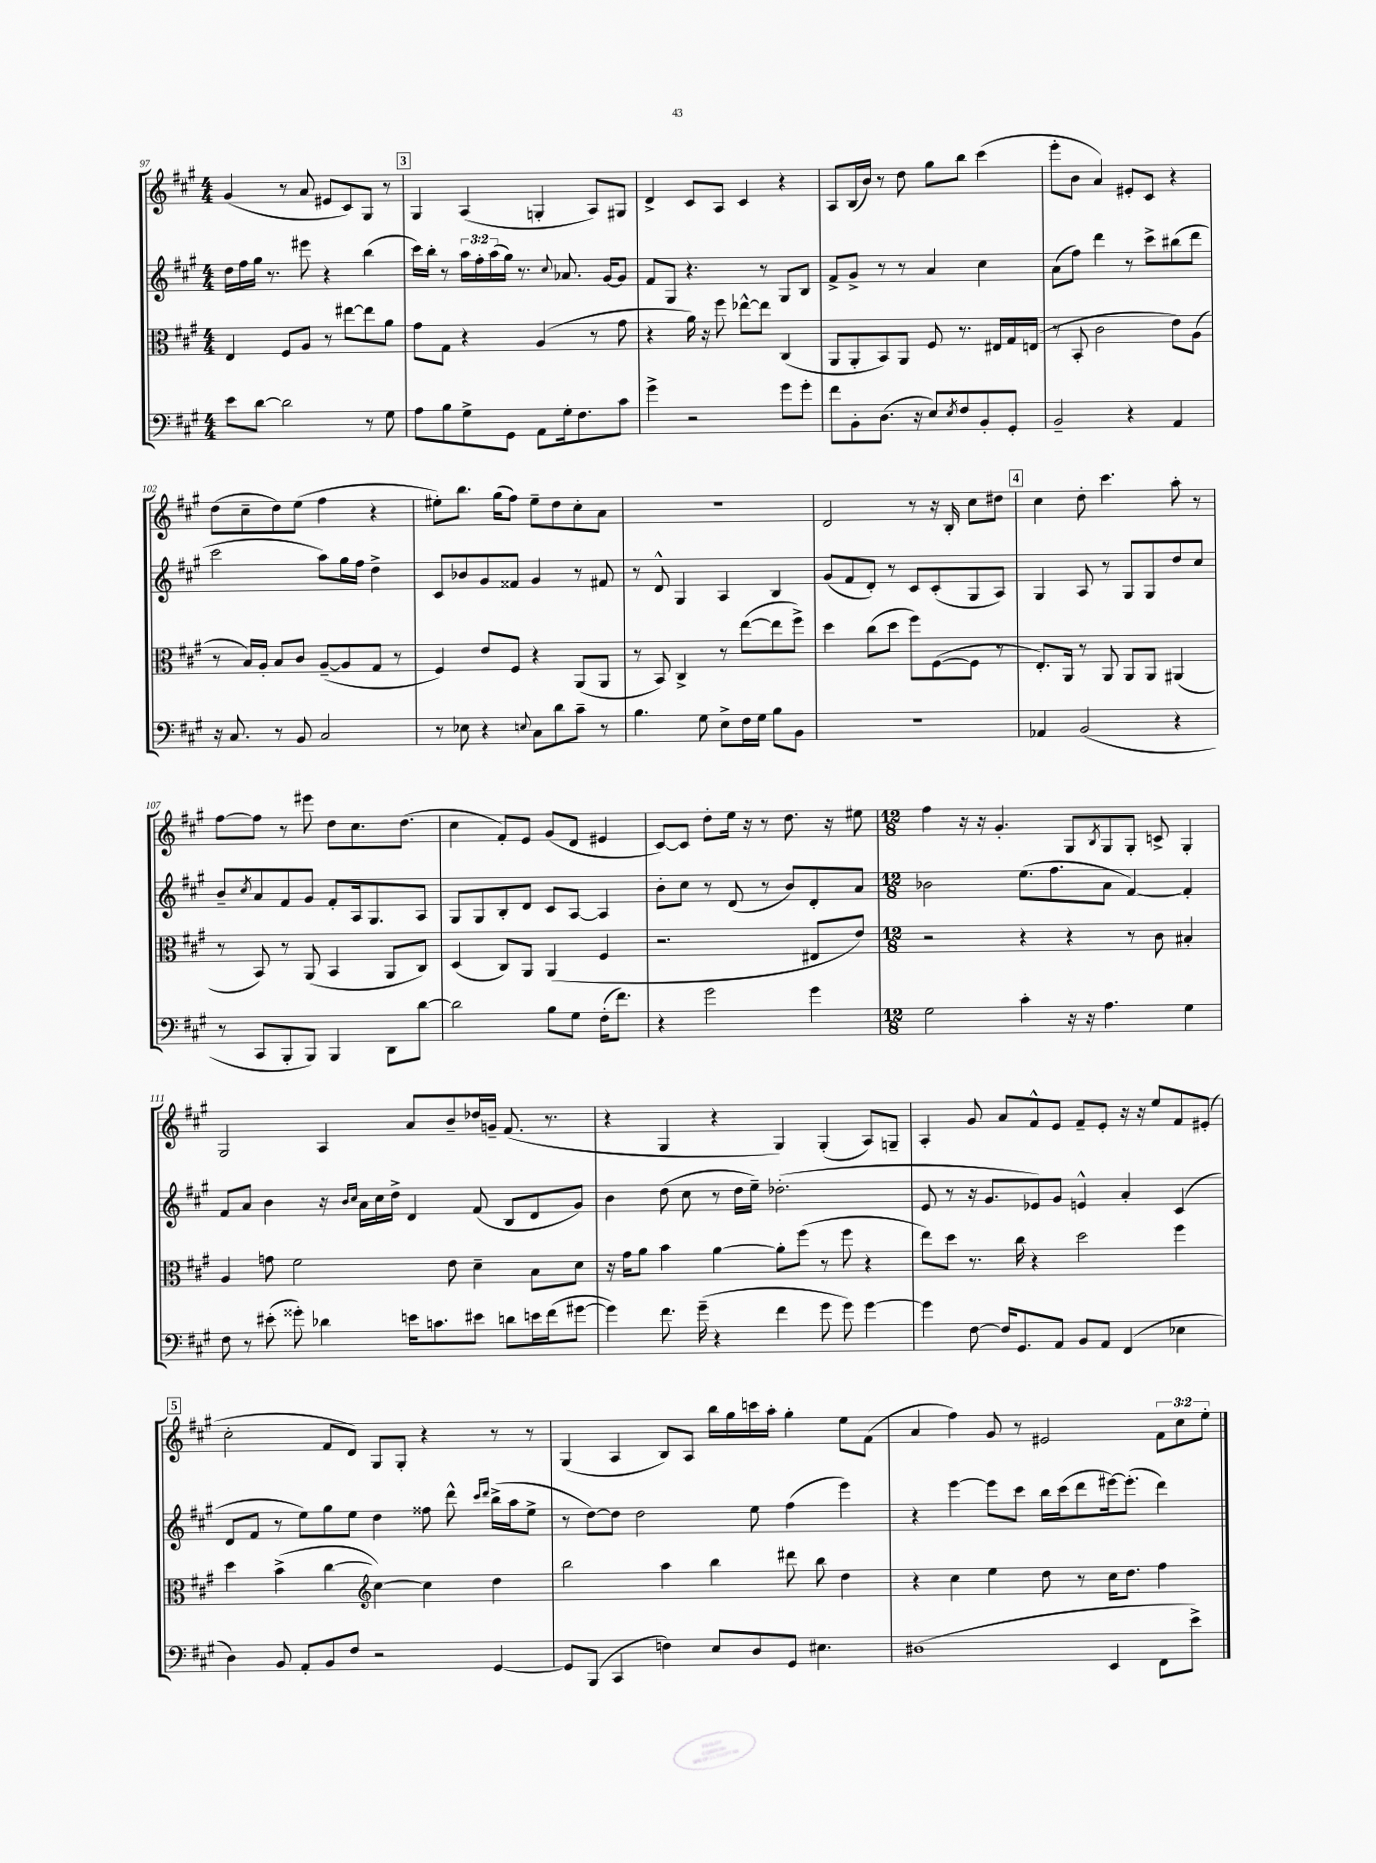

**kern	**kern	**kern	**kern
*part4	*part3	*part2	*part1
*staff4	*staff3	*staff2	*staff1
*clefF4	*clefC3	*clefG2	*clefG2
*k[f#c#g#]	*k[f#c#g#]	*k[f#c#g#]	*k[f#c#g#]
*M4/4	*M4/4	*M4/4	*M4/4
=97	=97	=97	=97
8e\L	4E/	16dd\LL	(4g#/
.	.	16ff#\	.
[8d\J	.	16gg#\JJ	.
.	.	8.r	.
2d\]	8F#/L	.	8r
.	8A/J	8eee#X\	8a/
.	8r	4r	8e#X/L
.	[8ee#X\L	.	8c#/)
8r	8ee#\]	(4bb\	8G#/J
8G#\	8a\J	.	8r
!!LO:REH:place=s1:t=3
=98	=98	=98	=98
8A\L	8g#\L	16ccc#\LL)	4G#/
.	.	16bb'\JJ	.
8B\	8G#\J	8r	.
8G#^\	4r	24aa\LL	(4A/
.	.	24ff#'\	.
.	.	(24aa\	.
8GG#\J	.	16gg#\JJ)	.
.	.	8.r	.
8AA\L	(4A/	.	4Gn'/
.	.	8qqcc#/	.
16G#'\k	.	8.a-X/	.
8.F#\	.	.	.
.	8r	.	8A/L)
.	.	[16g#/KL	.
8c#\J	8g#\	8g#/J]	8G#X/J
=99	=99	=99	=99
4g#^\	4r	8f#/L	4d^/
.	.	8G#/J	.
2r	16a\)	4.r	8c#/L
.	16r	.	.
.	8ff#\	.	8A/J
.	[8ee-X^^\L	.	4c#/
.	8ee-\J]	8r	.
8g#\L	(4C#/	8G#/L	4r
8g#'\J	.	8B/J	.
=100	=100	=100	=100
8f#\L	8AA/L	8f#^/L	8A/L
8BB'\	8AA'/	8g#^/J	(16B/L
.	.	.	16b/JJ)
(8.D\J	8BB/)	8r	8r
.	8AA/J	8r	8dd\
16r	.	.	.
8E/L)	8F#/	4a/	8gg#\L
8qE/	.	.	.
8F#/	8.r	.	8bb\J
8BB'/	.	4cc#\	(4ccc#\
.	16E#X/LL	.	.
8GG#'/J	16G#/	.	.
.	(16En/JJ	.	.
=101	=101	=101	=101
2BB~/	8r	(8a\L	8eee'\L
.	8BB'/	8ff#\J)	8b\J
.	2c#\	4ddd\	4a/)
4r	.	8r	8e#X'/L
.	.	8ccc#^\L	8c#/J
4AA/	8e\L)	(8bb#X\	4r
.	(8A\J	8ddd\J	.
!!LO:LB:g=z
=102	=102	=102	=102
16r	8r	2ccc#\	(8dd\L
8.C#/	.	.	.
.	16B/LL)	.	8cc#~\
.	16A'/JJ	.	.
8r	8B/L	.	8dd\)
8BB/	8c#/J	.	(8ee\J
2C#/	([8A~/L	8aa\L)	4ff#\
.	8A/]	16gg#\L	.
.	.	16ff#\JJ	.
.	8G#/J	4dd^\	4r
.	8r	.	.
=103	=103	=103	=103
8r	4F#/)	8c#/L	8ee#X'\L)
8E-X\	.	8b-X/	8.bb\J
4r	8e/L	8g#/	.
.	.	.	(16gg#\KL
.	8F#/J	8f##X/J	8ff#\J)
8qqEn/	.	.	.
8C#\L	4r	4g#/	8ee#~\L
8d\	.	.	8dd\
8c#~\J	(8AA/L	8r	8cc#'\
8r	8AA/J	8f#X/	8a\J
=104	=104	=104	=104
4.B\	8r	8r	1r
.	8BB/)	8d^^/	.
.	4C#^/	4G#/	.
8G#\	.	.	.
8E^\L	8r	4A/	.
16F#\L	([8ee\L	.	.
16G#\JJ	.	.	.
8B\L	8ee\]	4B/	.
8BB\J	8ff#^\J)	.	.
=105	=105	=105	=105
1r	4dd\	(8g#/L	2d/
.	.	8f#/	.
.	(8cc#\L	8d'/J)	.
.	8dd\J	8r	.
.	8ff#\L)	8c#/L	8r
.	([8F#\	(8c#'/	16r
.	.	.	16B'/
.	8F#\J]	8G#/	8cc#\L
.	8r	8A/J)	8dd#X\J
!!LO:REH:place=s1:t=4
=106	=106	=106	=106
4AA-X/	8.E'/L)	4G#/	4cc#\
.	16AA/Jk	.	.
(2BB/	8r	8A/	8dd'\
.	8AA/	8r	4.ccc#\
.	8AA/L	8G#/L	.
.	8AA/J	8G#/	.
4r	(4AA#X/	8dd/	8aa'\
.	.	8cc#/J	8r
!!LO:LB:g=z
=107	=107	=107	=107
8r	8r	8b~/L	[8ff#\L
.	.	8qcc#/	.
8CC#/L	8BB/)	8a/	8ff#\J]
8BBB'/	8r	8f#/	8r
8BBB/J)	(8AA/	8g#/J	8eee#X\
4BBB/	4BB/	8f#'/L	8dd\L
.	.	16A/k	8.cc#\
.	.	8.G#/	.
8DD\L	8AA/L	.	.
.	.	.	(8.dd\J
[8d\J	8C#/J)	8A/J	.
=108	=108	=108	=108
2d\]	(4D/	8G#/L	4cc#\
.	.	8G#/	.
.	8C#/L)	8B'/	8f#'/L)
.	8AA/J	8d/J	8e/J
8B\L	(4AA/	8c#/L	(8g#/L
8G#\J	.	[8A/J	8d/J
(16F#'\KL	4F#/	4A/]	4e#X/
8.f#\J)	.	.	.
=109	=109	=109	=109
4r	2.r	8b'\L	[8c#/L)
.	.	8cc#\J	8c#/J]
2g#\	.	8r	8dd'\L
.	.	(8d/	16ee\Jk
.	.	.	16r
.	.	8r	8r
.	.	8b/L)	8.dd\
4g#\	8E#X/L	8d'/	.
.	.	.	16r
.	8e/J)	8a/J	8ee#X\
=110	=110	=110	=110
*M12/8	*M12/8	*M12/8	*M12/8
2G#\	2r	2b-X\	4ff#\
.	.	.	16r
.	.	.	16r
.	.	.	4.g#'/
4c#'\	4r	(8.ee\L	.
.	.	8.ff#\	.
16r	4r	.	8G#/L
16r	.	.	.
.	.	.	8qB/
4.A\	.	8a\J	8G#/
.	8r	[4f#/)	8G#'/J
.	8c#\	.	8cn^/
4G#\	4B#X'/	4f#'/]	4G#'/
!!LO:LB:g=z
=111	=111	=111	=111
8F#\	4A/	8f#/L	2G#/
8r	.	8a/J	.
(8e#X'\	8gn\	4b\	.
8g##X'\)	2f#\	.	.
4d-X\	.	16r	4A/
.	.	16qqb/LL	.
.	.	16qqcc#/JJ	.
.	.	16a\LL	.
.	.	16cc#\	.
.	.	16dd^\JJ	.
16en\KL	.	4d/	8a/L
8.cn\	.	.	.
.	8e\	.	8b~/
8e#X\J	4d~\	(8f#/	16dd-X/L
.	.	.	16gn~/JJ
8dn\L	.	8B/L	(8.f#/
16en\L	8B\L	8d/	.
(16f#\J	.	.	8.r
[8g#X\J	8d\J	8g#/J)	.
=112	=112	=112	=112
4g#\])	16r	4b\	4r
.	16g#\KL	.	.
.	8a\J	.	.
8.f#\	4b\	(8dd\	4G#/
.	.	8cc#\	.
(16g#~\	.	.	.
4r	[4a\	8r	4r
.	.	16dd\LL	.
.	.	16ee~\JJ)	.
4f#\	8a'\L]	(2.dd-X'\	4G#/)
.	(8ff#\J	.	.
8g#\	8r	.	(4G#'/
8g#\)	8ff#\	.	.
[4g#\	4r	.	8A/L)
.	.	.	8Gn~/J
=113	=113	=113	=113
4g#\]	8ee\L)	8e/	4A'/
.	8dd\J	8r	.
[8F#\	8.r	16r	8g#/
.	.	8.g#/L	.
16F#/KL]	.	.	8a/L
8.GG#/	16cc#\	.	.
.	4r	8e-X/)	8f#^^/
8AA/J	.	8g#/J	8e/J
8BB/L	2dd\	4en^^/	8f#~/L
8AA/J	.	.	8e'/J
(4FF#/	.	4a'/	16r
.	.	.	16r
.	.	.	8ee/L
4E-X\	4ff#\	(4c#/	8f#/
.	.	.	(8e#X'/J
!!LO:LB:g=z
!!LO:REH:place=s1:t=5
=114	=114	=114	=114
4D\)	4dd\	8d/L	2cc#'\
.	.	8f#/J	.
8BB/	(4b^\	8r	.
8AA'/L	.	8ee\L)	.
8BB/	[4cc#\	8gg#\	8f#/L
8F#/J	.	8ee\J	8d/J)
2r	4cc#\_)	4dd\	8G#/L
.	.	.	8G#'/J
.	4cc#\]	8ff##X\	4r
.	.	8ddd^^\	.
.	.	16qqccc#/LL	.
.	.	16qqddd/JJ	.
[4GG#/	4dd\	(16bb^\LL	8r
.	.	16aa\J	.
.	.	8ee^\J	8r
=115	=115	=115	=115
*	*clefG2	*	*
8GG#/L]	2bb\	8r	(4G#/
(8BBB/J	.	[8dd\L)	.
4CC#/	.	8dd\J]	4A/
.	.	2dd\	.
4Fn\)	4aa\	.	8B/L)
.	.	.	8A/J
8E/L	4bb\	.	16bb\LL
.	.	.	16gg#\
8D/	.	8ee\	16cccn\
.	.	.	16aa'\JJ
8GG#/J	8ddd#X\	(4ff#\	4gg#'\
4.E#X\	8bb\	.	.
.	4dd\	4eee\)	8ee\L
.	.	.	(8f#\J
=116	=116	=116	=116
(1D#X	4r	4r	4a/
.	4cc#\	[4eee\	4ff#\)
.	4ee\	8eee\L]	8g#/
.	.	8ccc#\J	8r
.	8dd\	16bb\LL	2e#X/
.	.	(16ccc#\J	.
.	8r	8ddd\	.
4EE/	16cc#\KL	[16eee#X\k)	.
.	8.dd\J	(8.eee#'\J]	.
8FF#\L	4ff#\	4ddd\)	12f#\L
.	.	.	12cc#\
8e^\J)	.	.	.
.	.	.	12ee'\J
==	==	==	==
*-	*-	*-	*-
